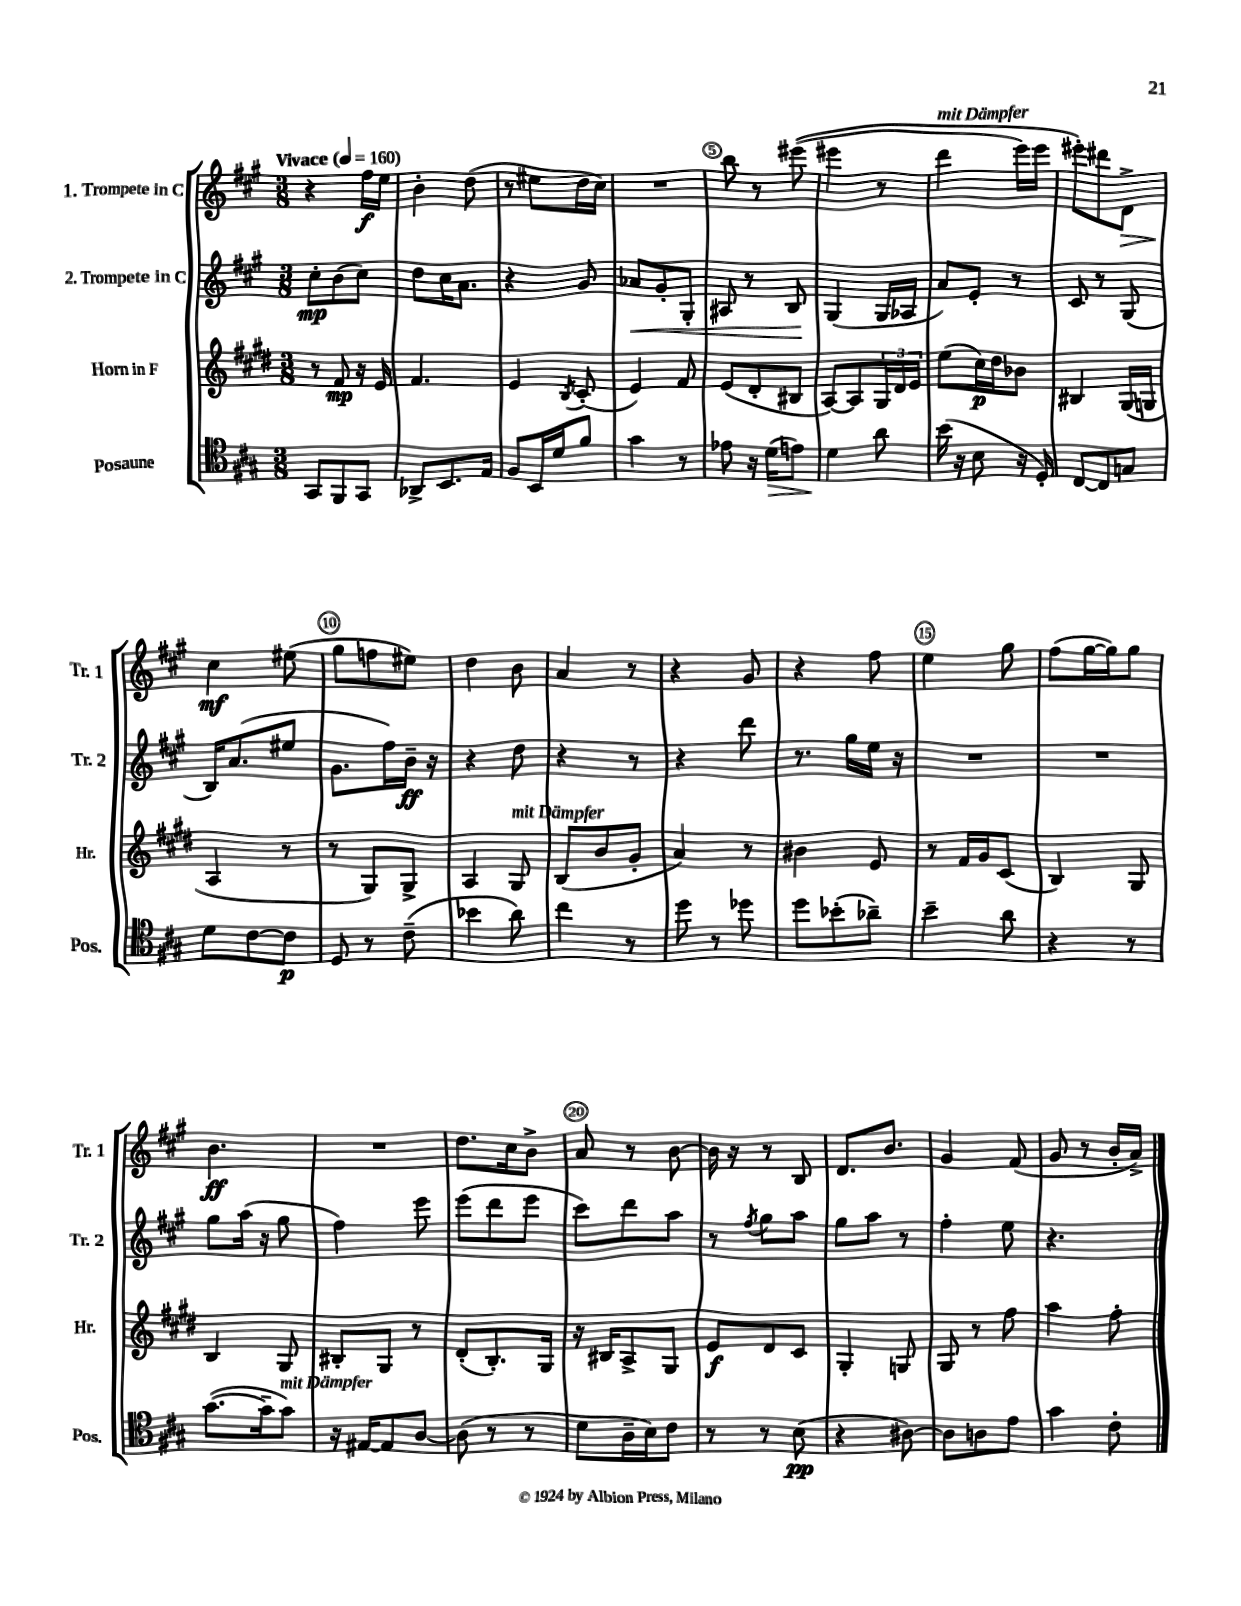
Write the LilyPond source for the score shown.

<<
\new StaffGroup <<
\new Staff = "s0" \with { instrumentName = "1. Trompete in C" shortInstrumentName = "Tr. 1" } {
    \clef treble \key a \major \numericTimeSignature \time 3/8 \tempo "Vivace" 4 = 160
    r4 fis''16\f e''16 |
    b'4-. d''8( |
    r8 eis''8 d''16 cis''16) |
    R4. |
    b''8 r8 eis'''8(\( |
    eis'''4 r8 |
    d'''4^\markup { \italic "mit Dämpfer" } e'''16) e'''16 |
    eis'''8-.\) dis'''8 d'8->\> |
    cis''4\mf\! eis''8( |
    gis''8 f''8 eis''8) |
    d''4 b'8 |
    a'4 r8 |
    r4 gis'8 |
    r4 fis''8 |
    e''4 gis''8 |
    fis''8( gis''16~ gis''16) gis''8 |
    b'4.\ff |
    R4. |
    d''8. cis''16 b'8-> |
    a'8 r8 b'8~ |
    b'16 r16 r8 b8 |
    d'8. b'8. |
    gis'4 fis'8( |
    gis'8 r8 b'16-. a'16->) \bar "|." |
}
\new Staff = "s1" \with { instrumentName = "2. Trompete in C" shortInstrumentName = "Tr. 2" } {
    \clef treble \key a \major \numericTimeSignature \time 3/8
    cis''8-.\mp b'8( cis''8) |
    d''8 cis''16 a'8. |
    r4 gis'8 |
    aes'8\< gis'8-. gis8-. |
    ais8 r8 b8\! |
    gis4( gis16 aes16 |
    a'8) e'8-. r8 |
    cis'8 r8 gis8( |
    b16) a'8.( eis''8 |
    gis'8. fis''16) b'16--\ff r16 |
    r4 d''8 |
    r4 r8 |
    r4 d'''8 |
    r8. gis''16 e''16 r16 |
    R4. |
    R4. |
    gis''8 a''16( r16 gis''8 |
    fis''4) e'''8 |
    e'''8( d'''8 e'''8 |
    cis'''8) d'''8 a''8 |
    r8 \acciaccatura { fis''8 } gis''8 a''8 |
    gis''8 a''8 r8 |
    fis''4-. e''8 |
    r4. \bar "|." |
}
\new Staff = "s2" \with { instrumentName = "Horn in F" shortInstrumentName = "Hr." } {
    \clef treble \key e \major \numericTimeSignature \time 3/8
    r8 fis'8\mp r16 e'16 |
    fis'4. |
    e'4 \acciaccatura { b8 } cis'8-.( |
    e'4) fis'8 |
    e'8( dis'8-. bis8 |
    a8~) a8 \tuplet 3/2 { gis16 dis'16 e'16 } |
    e''8( cis''16\p) dis''16 bes'8 |
    bis4 gis16( g16 |
    a4 r8 |
    r8 gis8) gis8-> |
    a4 gis8^\markup { \italic "mit Dämpfer" } |
    b8( b'8 gis'8-. |
    a'4) r8 |
    bis'4 e'8 |
    r8 fis'16 gis'16 cis'8( |
    b4) gis8 |
    b4 gis8 |
    bis8-. gis8 r8 |
    dis'8-.( b8.-.) gis16 |
    r16 bis16 a8-> gis8 |
    e'8\f dis'8 cis'8 |
    gis4-. g8 |
    gis8 r8 fis''8 |
    a''4 fis''8-. \bar "|." |
}
\new Staff = "s3" \with { instrumentName = "Posaune" shortInstrumentName = "Pos." } {
    \clef tenor \key a \major \numericTimeSignature \time 3/8
    gis,8 fis,8 gis,8 |
    aes,8-> b,8. e16 |
    fis8 b,16 d'16 fis'8 |
    gis'4 r8 |
    ees'8 r16 d'16\>( e'8) |
    d'4\! a'8 |
    b'16( r16 b8 r16 d16-.) |
    cis8~ cis8 g8 |
    d'8 cis'8~ cis'8\p |
    d8 r8 cis'8--( |
    bes'4 a'8) |
    cis''4 r8 |
    d''8 r8 des''8 |
    d''8 bes'8-.( aes'8--) |
    b'4-- a'8 |
    r4 r8 |
    gis'8.~( gis'16-- gis'8^\markup { \italic "mit Dämpfer" }) |
    r16 eis16~ eis8 a8~ |
    a8( r8 r8 |
    d'8 a16-- b16) cis'8 |
    r8 r8 b8\pp( |
    r4 ais8~) |
    ais8 a8 e'8 |
    gis'4 cis'8-. \bar "|." |
}
>>
>>
\layout { \context { \Score \override BarNumber.break-visibility = ##(#f #t #t) barNumberVisibility = #(every-nth-bar-number-visible 5) \override BarNumber.stencil = #(make-stencil-circler 0.1 0.3 ly:text-interface::print) } }
